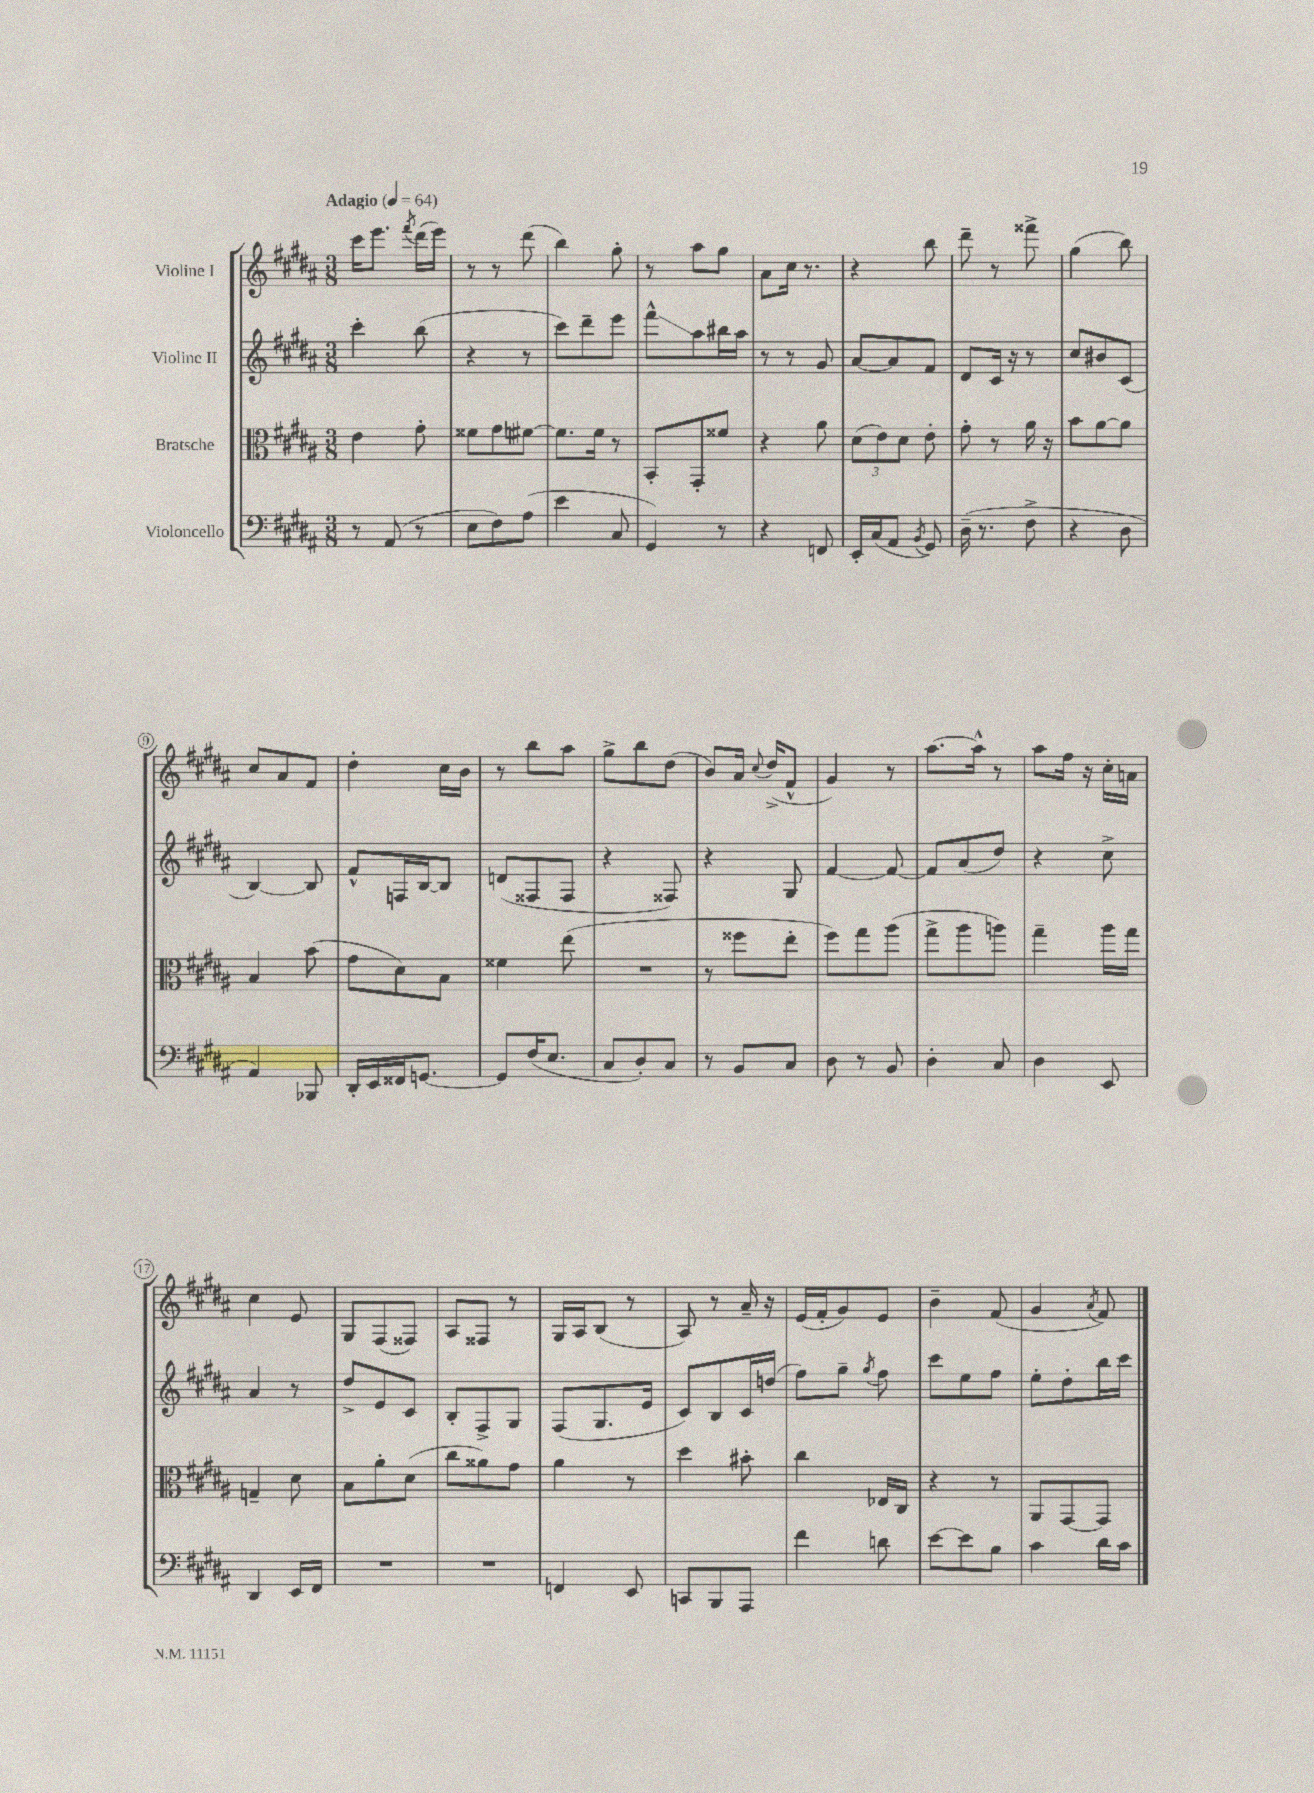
<<
\new StaffGroup <<
\new Staff = "s0" \with { instrumentName = "Violine I" } {
    \clef treble \key b \major \numericTimeSignature \time 3/8 \tempo "Adagio" 4 = 64
    \autoBeamOff cis'''16[ e'''8.] \acciaccatura { fis'''8 } dis'''16[( e'''16]) |
    r8 r8 dis'''8( |
    b''4) gis''8-. |
    r8 ais''8[ gis''8] |
    ais'8[ cis''16] r8. |
    r4 b''8 |
    dis'''8-- r8 fisis'''8-> |
    gis''4( b''8) |
    cis''8[ ais'8 fis'8] |
    dis''4-. cis''16[ b'16] |
    r8 b''8[ ais''8] |
    gis''8[-> b''8 dis''8]( |
    b'8[) ais'16] \appoggiatura { cis''8 } dis''16[->( fis'8]-^ |
    gis'4) r8 |
    ais''8.[~ ais''16]-^ r8 |
    ais''8[ fis''16] r16 cis''16[-. a'16] |
    cis''4 e'8 |
    gis8[ fis8( fisis8]) |
    ais8[ fisis8] r8 |
    gis16[ ais16 b8]( r8 |
    ais8) r8 ais'16-- r16 |
    e'16[( fis'16-. gis'8) e'8] |
    b'4-- fis'8( |
    gis'4 \acciaccatura { ais'8 } fis'8) \bar "|." |
}
\new Staff = "s1" \with { instrumentName = "Violine II" } {
    \clef treble \key b \major \numericTimeSignature \time 3/8
    \autoBeamOff cis'''4-. b''8( |
    r4 r8 |
    cis'''8[) dis'''8-- e'''8] |
    fis'''8[-^\glissando ais''8 bis''16 ais''16] |
    r8 r8 gis'8 |
    ais'8[~ ais'8 fis'8] |
    dis'8[ cis'16] r16 r8 |
    cis''8[ bis'8 cis'8]( |
    b4~) b8 |
    fis'8[-^ f16 b16~ b8] |
    d'8[( fisis8 fisis8] |
    r4 fisis8) |
    r4 gis8 |
    fis'4~ fis'8~ |
    fis'8[ ais'8( dis''8]) |
    r4 cis''8-> |
    ais'4 r8 |
    dis''8[-> e'8 cis'8] |
    b8[-. fis8-> gis8] |
    fis8[( gis8. e'16] |
    cis'8[) b8 cis'16 d''16]( |
    fis''8[) gis''8]-- \acciaccatura { gis''8 } fis''8 |
    cis'''8[ e''8 fis''8] |
    e''8[-. dis''8-. b''16 cis'''16] \bar "|." |
}
\new Staff = "s2" \with { instrumentName = "Bratsche" } {
    \clef alto \key b \major \numericTimeSignature \time 3/8
    \autoBeamOff e'4 gis'8-. |
    fisis'8[ gis'8 fis'8]~ |
    fis'8.[ fis'16] r8 |
    b,8[-. gis,8-. fisis'8] |
    r4 ais'8 |
    \tuplet 3/2 { dis'8[( e'8) dis'8] } e'8-. |
    gis'8-. r8 ais'16 r16 |
    b'8[ ais'8~ ais'8] |
    b4 b'8( |
    gis'8[ dis'8) b8] |
    fisis'4 e''8( |
    R4. |
    r8 fisis''8[ e''8]-. |
    fis''8[) gis''8 ais''8]( |
    gis''8[-> ais''8 a''8]) |
    gis''4-- ais''16[ gis''16] |
    g4-- dis'8 |
    b8[ ais'8-. dis'8]( |
    cis''8[ aisis'8) gis'8] |
    ais'4 r8 |
    dis''4 bis'8-. |
    cis''4 ees16[ cis16] |
    r4 r8 |
    ais,8[ gis,8~ gis,8] \bar "|." |
}
\new Staff = "s3" \with { instrumentName = "Violoncello" } {
    \clef bass \key b \major \numericTimeSignature \time 3/8
    \autoBeamOff r8 ais,8( r8 |
    e8[ fis8) ais8]( |
    e'4 cis8 |
    gis,4) r8 |
    r4 f,8 |
    e,16[-. cis16( ais,8] \acciaccatura { b,8 } gis,8) |
    dis16--( r8. fis8-> |
    r4 dis8 |
    ais,4) bes,,8 |
    dis,16[-. e,16 fisis,16 g,8.]~ |
    g,8[ fis16( e8.] |
    cis8[ dis8-.) cis8] |
    r8 b,8[ cis8] |
    dis8 r8 b,8 |
    dis4-. cis8 |
    dis4 e,8 |
    dis,4 e,16[ fis,16] |
    R4. |
    R4. |
    f,4 e,8 |
    c,8[ b,,8 ais,,8] |
    fis'4 d'8 |
    e'8[~ e'8 b8] |
    cis'4 dis'16[ cis'16] \bar "|." |
}
>>
>>
\layout { \context { \Score \override BarNumber.stencil = #(make-stencil-circler 0.1 0.3 ly:text-interface::print) } }
